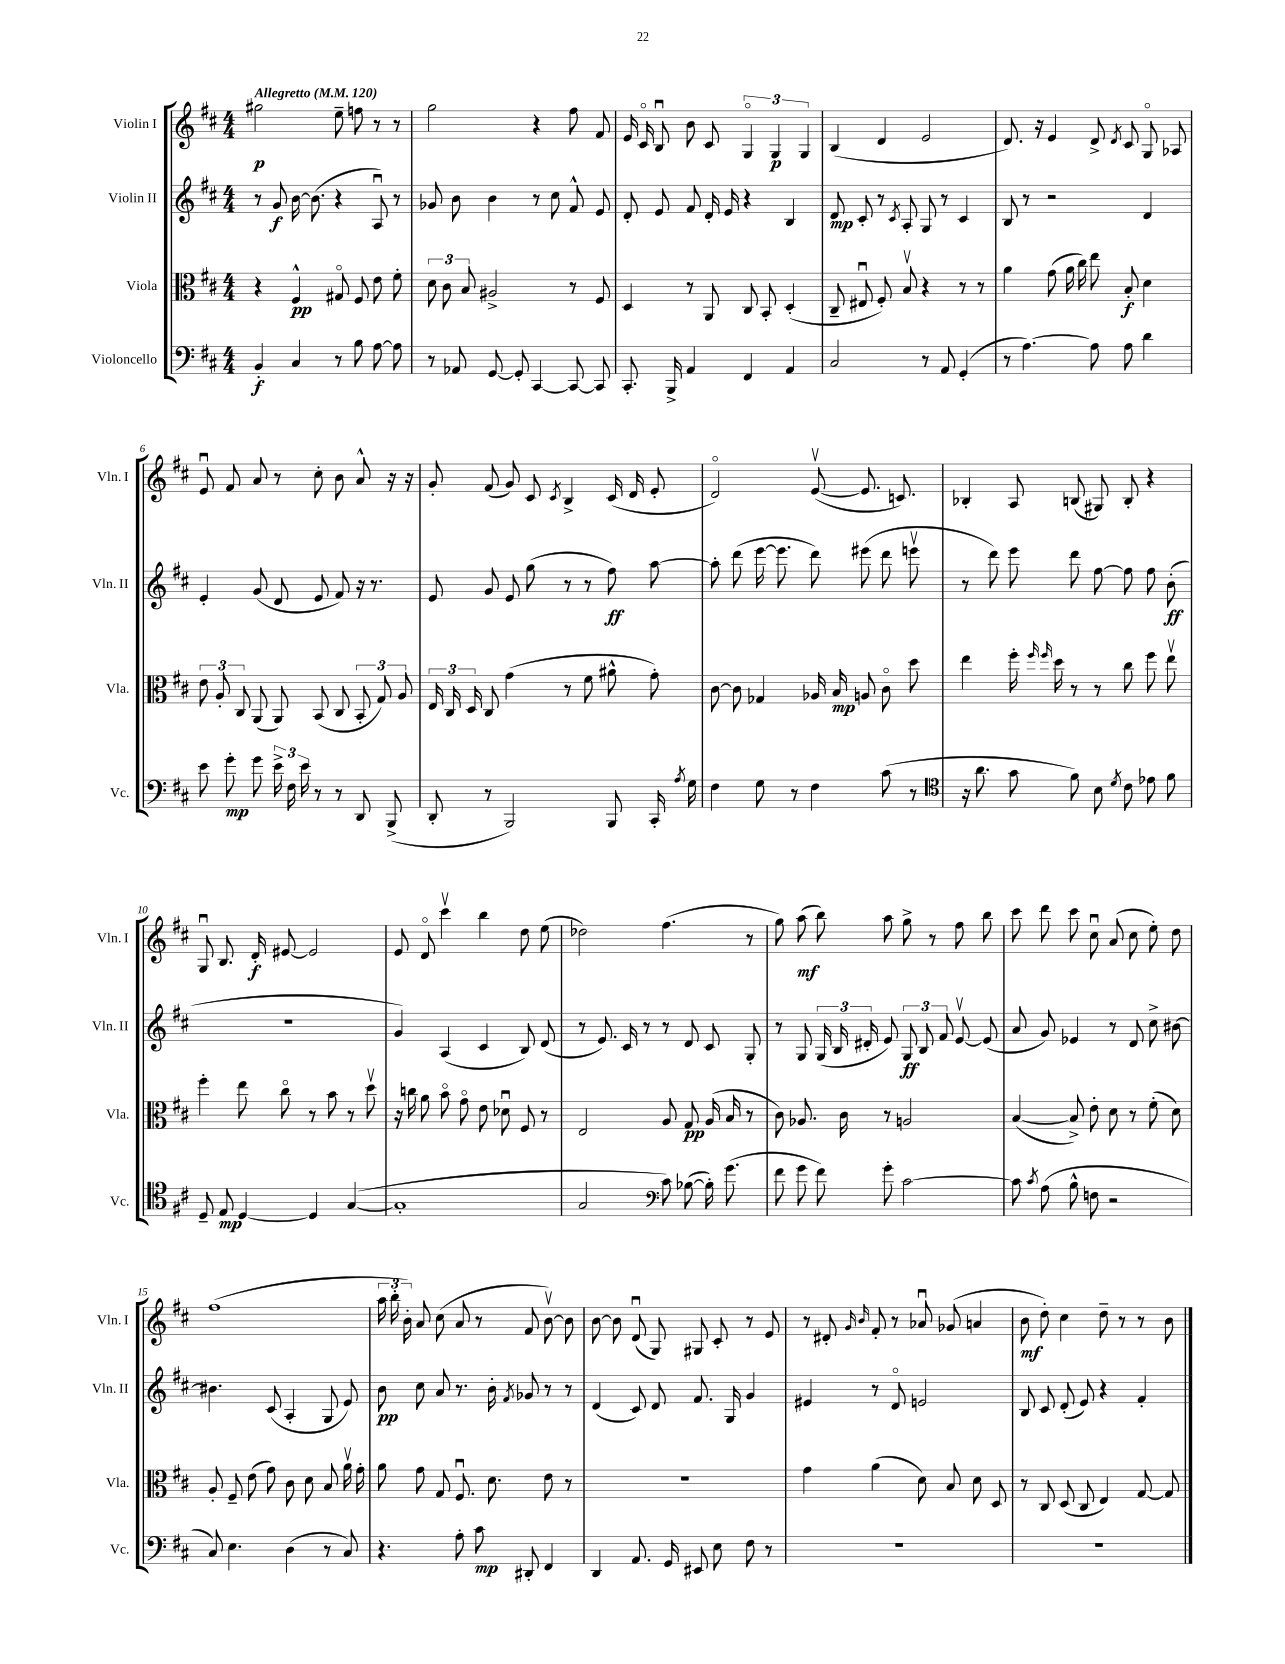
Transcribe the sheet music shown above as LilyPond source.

<<
\new StaffGroup <<
\new Staff = "s0" \with { instrumentName = "Violin I" shortInstrumentName = "Vln. I" } {
    \clef treble \key d \major \numericTimeSignature \time 4/4 \tempo "Allegretto" 4 = 120
    \autoBeamOff gis''2\p e''8-- f''8 r8 r8 |
    g''2 r4 fis''8 fis'8 |
    e'16 cis'16\flageolet b8\downbow b'8 cis'8 \tuplet 3/2 { g4\flageolet g4\p g4 } |
    b4( d'4 e'2 |
    d'8.) r16 e'4 d'8-> \acciaccatura { d'8 } cis'8 g8\flageolet aes8 |
    e'8\downbow fis'8 a'8 r8 cis''8-. b'8 a'8-^ r16 r16 |
    g'8-. fis'8( g'8) cis'8 \acciaccatura { cis'8 } b4-> cis'16( d'16 e'8-. |
    d'2\flageolet) e'8~\upbow( e'8. c'8.) |
    bes4-. a8 b8( gis8) b8-. r4 |
    g8\downbow b8. d'16-.\f eis'8~ eis'2 |
    e'8 d'8\flageolet cis'''4\upbow b''4 d''8 e''8( |
    des''2) fis''4.( r8 |
    g''8) a''8\mf( b''8) a''8 g''8-> r8 fis''8 b''8 |
    cis'''8 d'''8 cis'''8 cis''8\downbow a'8( cis''8 e''8-.) d''8 |
    fis''1( |
    \tuplet 3/2 { a''16 b''16-. b'16-.) } a'8 cis''8( a'8 r8 fis'8 b'8~\upbow) b'8 |
    b'8~ b'8 d'8\downbow( g8) gis8 cis'8-. r8 e'8 |
    r8 dis'8-. \grace { g'16 b'16 } fis'8-. r8 aes'8\downbow ges'8( a'4 |
    b'8\mf d''8-.) cis''4 d''8-- r8 r8 b'8 \bar "|." |
}
\new Staff = "s1" \with { instrumentName = "Violin II" shortInstrumentName = "Vln. II" } {
    \clef treble \key d \major \numericTimeSignature \time 4/4
    \autoBeamOff r8 g'8\f b'16~ b'8.( r4 a8\downbow) r8 |
    ges'8 b'8 b'4 r8 cis''8 fis'8-^ e'8 |
    d'8-. e'8 fis'8 d'16-. e'16 r4 b4 |
    d'8\mp cis'8-. r8 \acciaccatura { cis'8 } a8-. g8 r8 cis'4 |
    b8 r8 r2 d'4 |
    e'4-. g'8( d'8 e'8 fis'8) r16 r8. |
    e'8 g'8 e'8 g''8( r8 r8 fis''8\ff) a''8~ |
    a''8-. d'''8( e'''16~ e'''8. d'''8) eis'''8( d'''8 e'''8\upbow |
    r8 d'''8) e'''8 d'''8 fis''8~ fis''8 fis''8 b'8-.\ff( |
    R1 |
    g'4) a4( cis'4 b8) d'8( |
    r8 e'8.) cis'16 r8 r8 d'8 cis'8 g8-. |
    r8 g8 \tuplet 3/2 { g16( b16 dis'16-. } e'8) \tuplet 3/2 { g8\ff b8 fis'8 } e'8~\upbow e'8( |
    a'8 g'8) ees'4 r8 d'8 cis''8-> bis'8~ |
    bis'4. cis'8( a4-. g8 e'8) |
    b'8\pp cis''8 a'8 r8. b'16-. \acciaccatura { fis'8 } ges'8 r8 r8 |
    d'4( cis'8) d'8 fis'8. g16 g'4 |
    eis'4 r8 d'8\flageolet e'2 |
    b8 cis'8 d'8-.( e'8) r4 fis'4-. \bar "|." |
}
\new Staff = "s2" \with { instrumentName = "Viola" shortInstrumentName = "Vla." } {
    \clef alto \key d \major \numericTimeSignature \time 4/4
    \autoBeamOff r4 fis4-^\pp gis8\flageolet fis8 e'8 fis'8-. |
    \tuplet 3/2 { d'8 cis'8 b8 } ais2-> r8 fis8 |
    d4 r8 a,8 cis8 b,8-. d4-.( |
    cis8-- eis8\downbow fis8-.) b8\upbow r4 r8 r8 |
    a'4 g'8( a'16 cis''16) e''8 b8-.\f d'4 |
    \tuplet 3/2 { e'8 a8-. cis8 } a,8( a,8) b,8( cis8 \tuplet 3/2 { b,8-. g8) a8 } |
    \tuplet 3/2 { e16 cis16 d16 } cis8 g'4( r8 fis'8 ais'8-^ g'8-.) |
    cis'8~ cis'8 ges4 aes16 b16\mp a8 cis'8\flageolet d''8 |
    e''4 fis''16-. \grace { fis''16 fis''16 } d''16 r8 r8 cis''8 fis''8 e''8\upbow |
    fis''4-. e''8 cis''8\flageolet r8 b'8 r8 d''8\upbow |
    r16 c''16 a'8 b'8\flageolet g'8\flageolet e'8 des'8\downbow fis8 r8 |
    e2 a8 g8\pp a16( b16 r8 |
    cis'8) aes8. cis'16 r8 a2 |
    b4~( b8->) e'8-. d'8 r8 fis'8-.( d'8) |
    a8-. fis8-- e'8( g'8) cis'8 d'8 b8 a'16\upbow g'16-. |
    a'8 g'8 g8 fis8.\downbow d'8. e'8 r8 |
    R1 |
    g'4 a'4( d'8) b8 d'8 d8 |
    r8 cis8 d8( cis8 e4) g8~ g8 \bar "|." |
}
\new Staff = "s3" \with { instrumentName = "Violoncello" shortInstrumentName = "Vc." } {
    \clef bass \key d \major \numericTimeSignature \time 4/4
    \autoBeamOff b,4-.\f cis4 r8 b8 a8~ a8 |
    r8 aes,8 g,8~ g,8-. cis,4~ cis,8~ cis,8 |
    cis,8.-. b,,16-> a,4 fis,4 a,4 |
    cis2 r8 a,8 g,4-.( |
    r8 a4.~) a8 a8 d'4 |
    e'8 g'8-.\mp g'8 \tuplet 3/2 { e'16-> fis16 e'16 } r8 r8 d,8 b,,8->( |
    d,8-. r8 b,,2) b,,8 cis,16-. \acciaccatura { a8 } g16 |
    fis4 g8 r8 fis4 cis'8( r8 |
    \clef tenor r16 a'8. g'8 fis'8) b8 \acciaccatura { d'8 } cis'8 ees'8 fis'8 |
    d8-- e8\mp d4~ d4 g4~( |
    g1-. |
    g2 \clef bass cis'8) bes8~( bes16-.) g'8.( |
    fis'8 g'8 fis'8) g'8-. cis'2~ |
    cis'8 \acciaccatura { cis'8 } a8( b8-^ f8 r2 |
    cis8) e4. d4( r8 cis8) |
    r4. a8-. cis'8\mp dis,8-. fis,4 |
    d,4 a,8. g,16 eis,8 e8 fis8 r8 |
    R1 |
    R1 \bar "|." |
}
>>
>>
